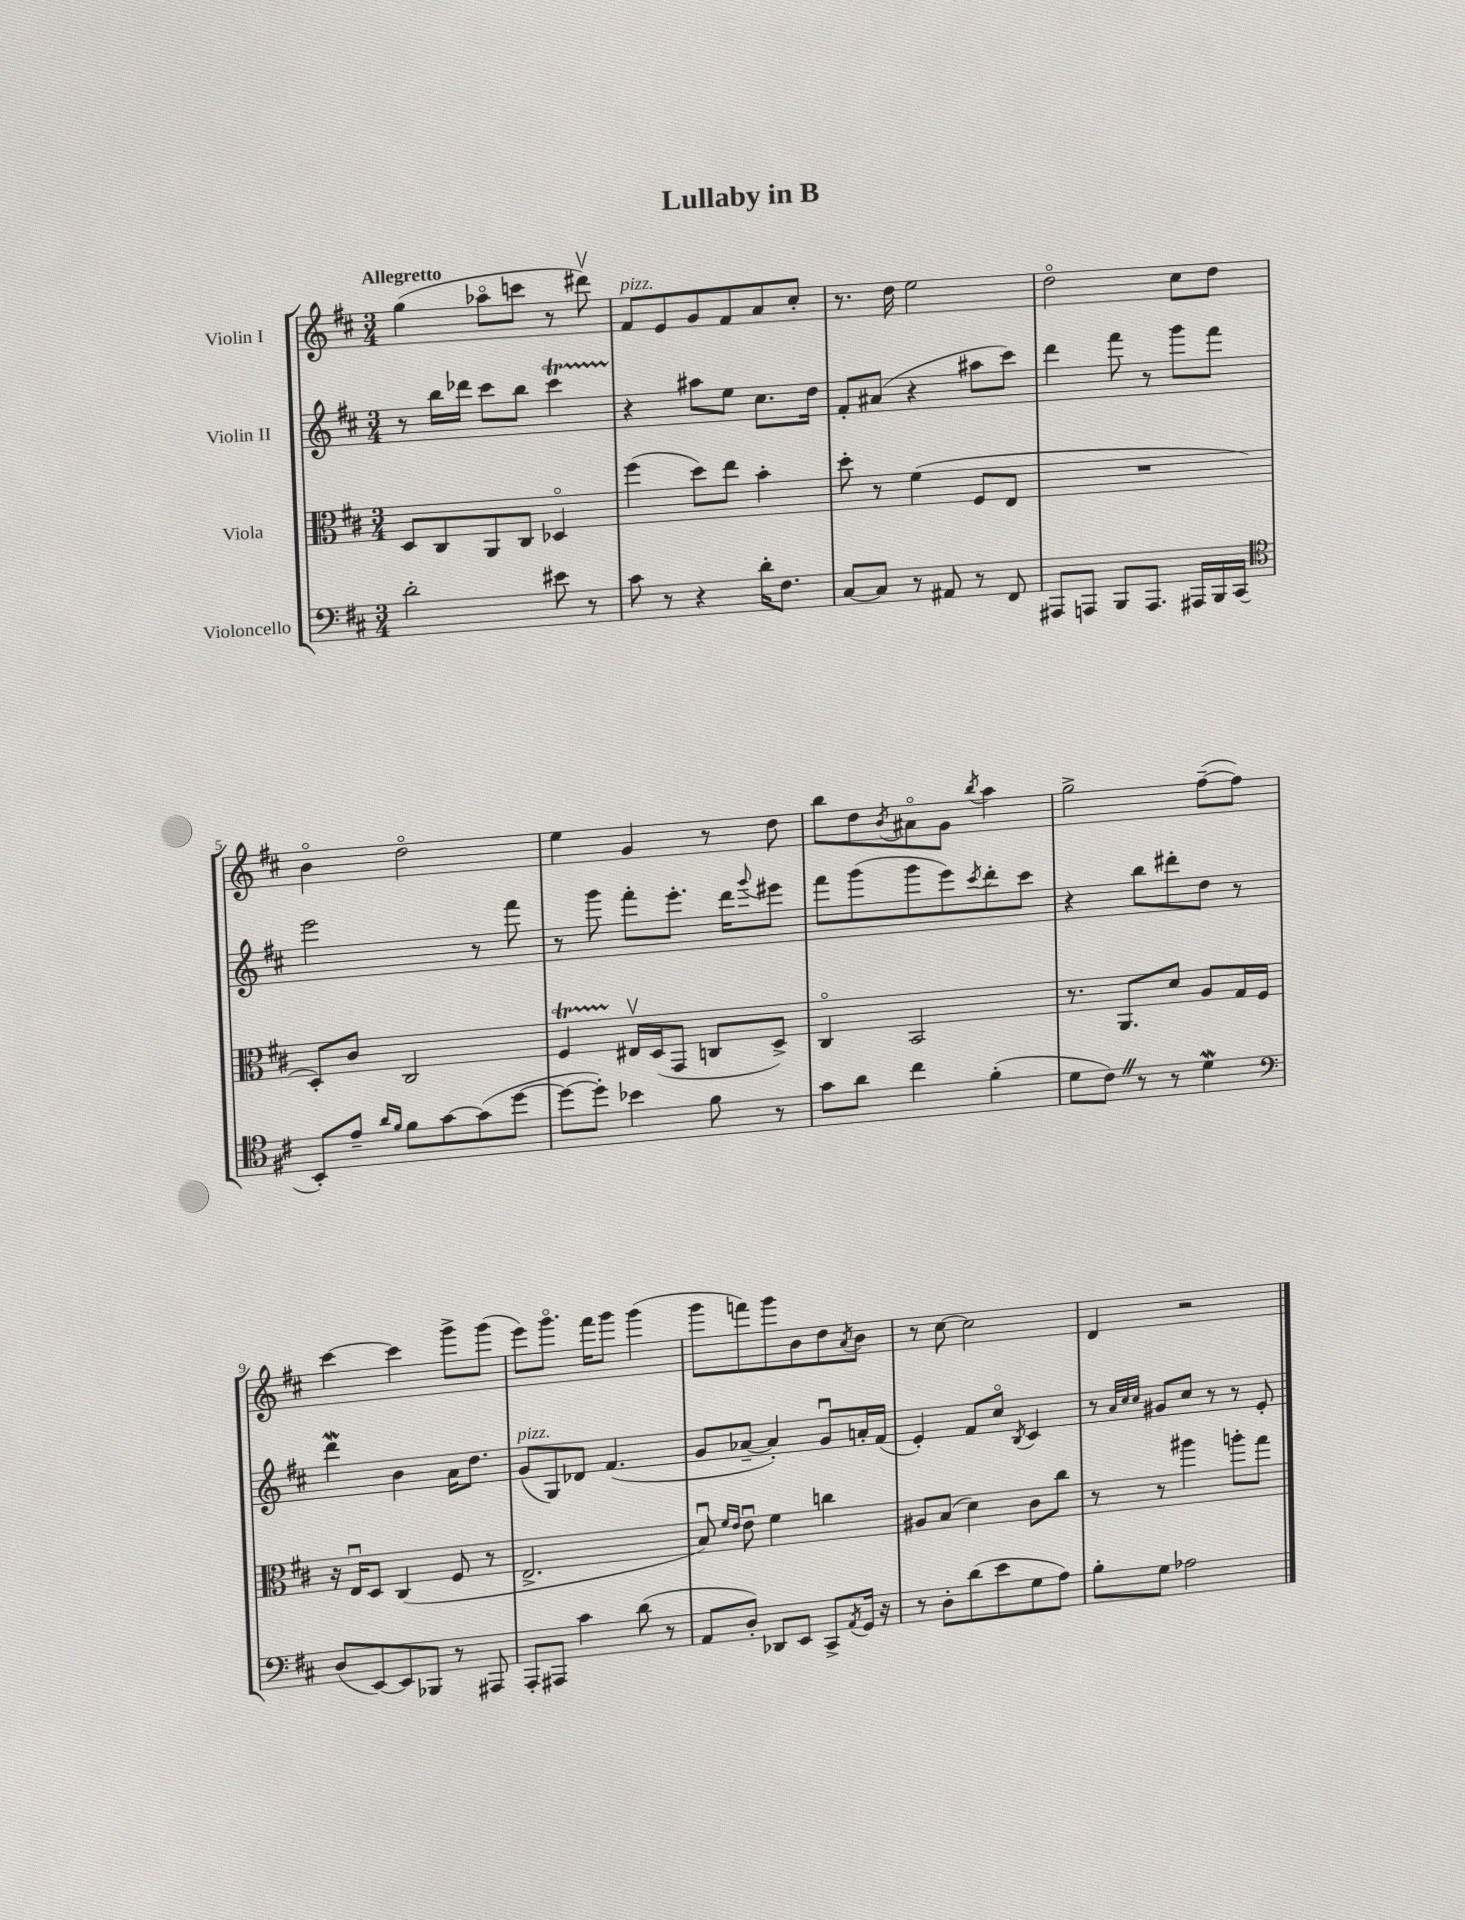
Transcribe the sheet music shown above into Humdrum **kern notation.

**kern	**kern	**kern	**kern
*staff4	*staff3	*staff2	*staff1
*clefF4	*clefC3	*clefG2	*clefG2
*k[f#c#]	*k[f#c#]	*k[f#c#]	*k[f#c#]
*M3/4	*M3/4	*M3/4	*M3/4
2d'\	8D/L	8r	(4gg\
.	8C#/	16bb\LL	.
.	.	16ddd-\JJ	.
.	8AA/	8ccc#\L	8aa-o\L
.	8C#/J	8bb\J	8ccc\J
8e#\	4D-o/	4ccc#\	8r
8r	.	.	8ddd#v\)
=	=	=	=
8c#\	(4ff#\	4r	8f#/L
8r	.	.	8e/
4r	8dd\L)	8aa#\L	8g/
.	8ee\J	8ee\J	8f#/
16d'\LK	4b'\	8.cc#\L	8a/
8.F#\J	.	.	.
.	.	.	8cc#'/J
.	.	16dd\Jk	.
=	=	=	=
[8C#/L	8dd'\	8f#'/L	8.r
8C#/]J	8r	(8a#/J	.
.	.	.	16dd\
8r	(4f#\	4r	2ee\
8AA#/	.	.	.
8r	8F#/L	8aa#\L	.
8FF#/	8E/J	8ccc#\J)	.
=	=	=	=
8AAA#/L	2.r	4ddd\	2ddo\
8AAA/J	.	.	.
8BBB/L	.	8fff#\	.
8.AAA/J	.	8r	.
.	.	8ggg\L	8cc#\L
16AAA#/LL	.	.	.
16BBB/	.	8fff#\J	8dd\J
(16CC#/JJ	.	.	.
=	=	=	=
*clefC4	*	*	*
8BB'/L)	8D'/L)	2eee\	4bo\
8e~/J	8c#/J	.	.
16qqa/LL	.	.	.
16qqf#/JJ	.	.	.
8f#\L	2C#/	.	2ddo\
[8g\	.	.	.
(8g\]	.	8r	.
[8dd\J	.	8fff#\	.
=	=	=	=
8dd\_L	4F#/	8r	4ee\
8dd'\]J)	.	8ggg\	.
4b-\	16E#v/LL	8fff#'\L	4g/
.	(16D/J	.	.
.	8GG/J	8.eee'\J	.
8f#\	8C/L	.	8r
.	.	16ddd\LK	.
.	.	8qqggg/	.
8r	8D^/J)	8eee#\J	8dd\
=	=	=	=
8g\L	4C#o/	8fff#\L	8bb\L
8a\J	.	(8ggg\	8dd\
.	.	.	8qb/
4cc#\	2BB/	8ggg\	8a#o\
.	.	8eee\)	8g\J
.	.	8qccc#/	8qbb/
(4f#'\	.	8ddd'\	4aa\
.	.	8ccc#\J	.
=	=	=	=
8d\L	8.r	4r	2gg^\
8c#\J)	.	.	.
.	8.AA/L	.	.
8r	.	8bb\L	.
8r	8d/J	8ddd#'\	.
4d\	8A/L	8dd\J	([8ff#~\L
.	16G/L	8r	8ff#\]J)
.	16F#/JJ	.	.
=	=	=	=
*clefF4	*	*	*
(8D/L	16r	4ddd\	[4ccc#\
.	16Eu/LK	.	.
[8EE/)	8D/J	.	.
8EE/]	(4C#/	4b\	4ccc#\]
8BBB-/J	.	.	.
8r	8F#/	16a\LK	8ggg^\L
.	.	8.dd\J	.
8AAA#/	8r	.	(8ggg\J
=	=	=	=
8AAA'/L	2.E^/	(8g/L	8eee\L)
8AAA#/J	.	8G/)	8.gggo\J
4c#\	.	8d-/J	.
.	.	.	16fff#\LK
.	.	(4.f#/	8ggg\J
(8d\	.	.	(4ggg\
8r	.	.	.
=	=	=	=
8AA/L	8Bu/)	8g/L	8ggg\L
.	16qqf#/LL	.	.
.	16qqe/JJ	.	.
8D'/J)	8eu\	[8a-~/J	8fff\)
8DD-/L	4f#\	4a-'/])	8ggg\
8EE/J	.	.	8b\
8CC#^/L	4cc\	8gu/L	8dd\
8qAA/	.	.	8qa/
16GG/Jk	.	16a'/L	8b\J
16r	.	(16f#/JJ	.
=	=	=	=
8r	8A#/L	4e'/)	8r
8D'\L	(8B/J	.	[8cc#\
(8d\	4d\)	8f#/L	2cc#\]
8e\	.	8cc#o/J	.
.	.	8qB/	.
8G\	8c#\L	4c#/	.
8A\J)	8cc#\J	.	.
=	=	=	=
8B'\L	8r	8r	4d/
.	.	32qqa/LLL	.
.	.	32qqcc#/	.
.	.	32qqcc#/JJJ	.
8G\J	8r	8g#/L	.
2A-\	4aa#\	8cc#/J	2r
.	.	8r	.
.	8aa'\L	8r	.
.	8gg\J	8e'/	.
==	==	==	==
*-	*-	*-	*-
